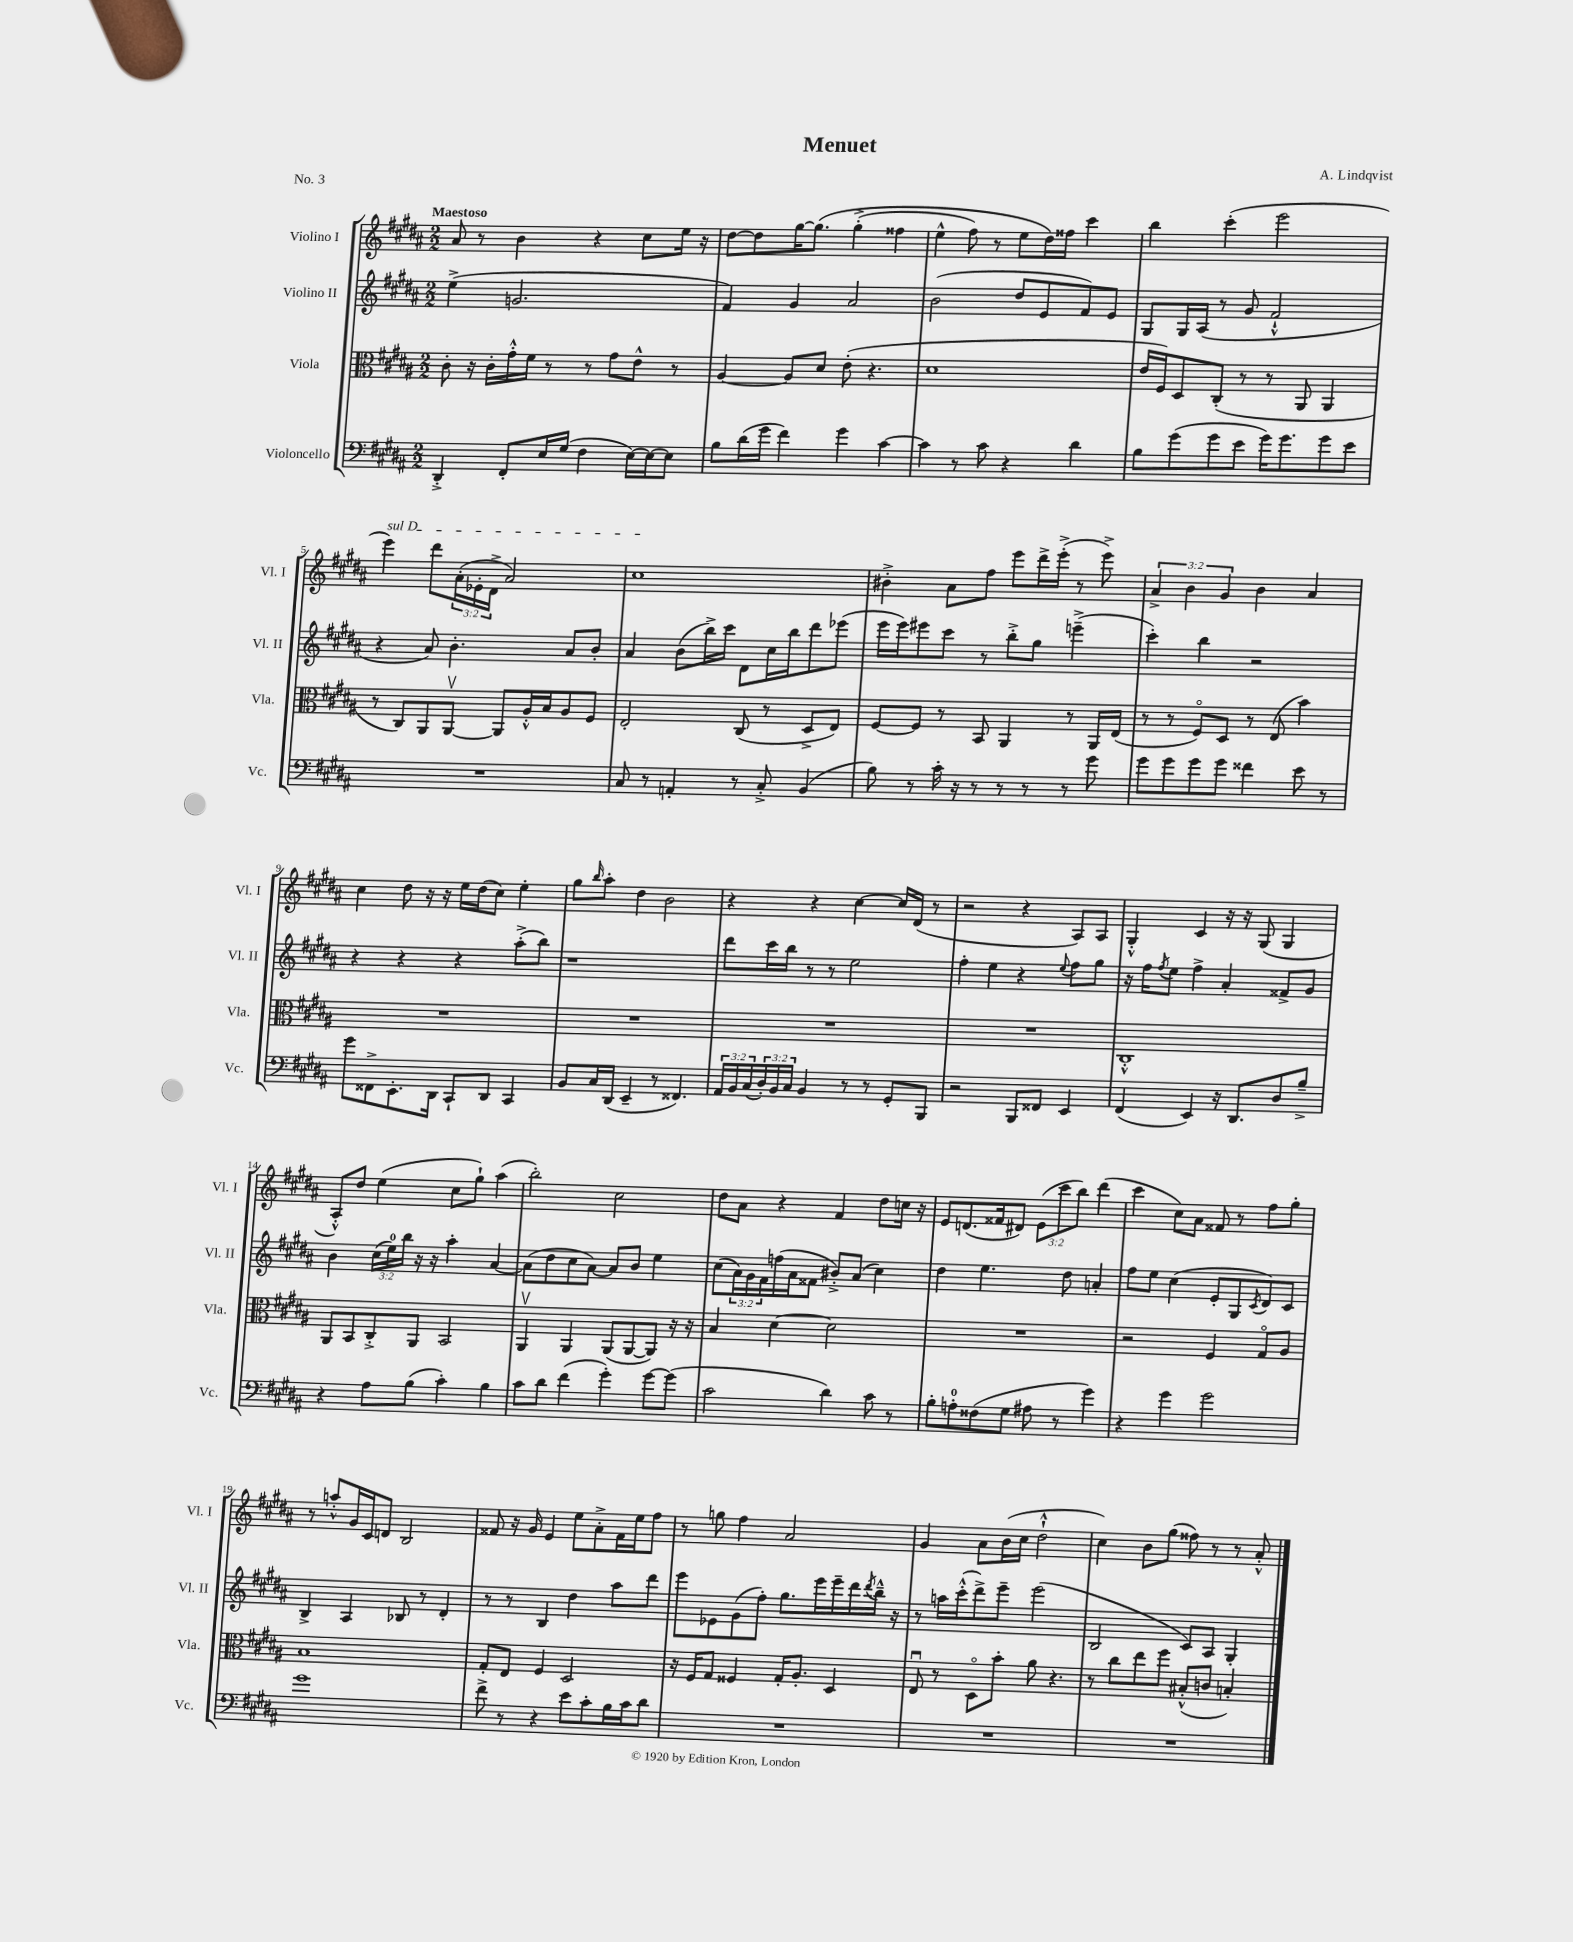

**kern	**kern	**kern	**kern
*part4	*part3	*part2	*part1
*staff4	*staff3	*staff2	*staff1
*I"Violoncello	*I"Viola	*I"Violino II	*I"Violino I
*I'Vc.	*I'Vla.	*I'Vl. II	*I'Vl. I
*clefF4	*clefC3	*clefG2	*clefG2
*k[f#c#g#d#a#]	*k[f#c#g#d#a#]	*k[f#c#g#d#a#]	*k[f#c#g#d#a#]
*M2/2	*M2/2	*M2/2	*M2/2
=1	=1	=1	=1
!	!	!	!LO:TX:a:B:t=Maestoso
4DD#'^/	8c#'\	(4ee^\	8a#/
.	16r	.	8r
.	16c#'\LL	.	.
8FF#'/L	16g#'^^\	2.gn/	4b\
.	16f#\JJ	.	.
16E/L	8r	.	.
(16G#/JJ	.	.	.
4F#\	8r	.	4r
.	8g#\L	.	.
[16E\LL)	8e^^\J	.	8cc#\L
16E\J_	.	.	.
8E\J]	8r	.	16ee\Jk
.	.	.	16r
=2	=2	=2	=2
8B\L	[4A#/	4f#/)	[8dd#\L
(16d#\L	.	.	8dd#\]
16g#\JJ	.	.	.
4f#\)	8A#/L]	4g#/	[16gg#\K
.	.	.	(8.gg#\J]
.	8d#/J	.	.
4g#\	(8e'\	2a#/	(4gg#'^\
.	4.r	.	.
[4c#\	.	.	4ff##X\
=3	=3	=3	=3
4c#\]	1d#	(2b\	4ee^^\
8r	.	.	8ff#\)
8c#\	.	.	8r
4r	.	8dd#/L	8ee\L
.	.	8e/	16dd#\L)
.	.	.	16ff##X\JJ
4d#\	.	8f#/)	4ccc#\
.	.	8e/J	.
=4	=4	=4	=4
8B\L	16e/LL	8G#/L	4bb\
.	16F#/J)	.	.
(8g#\	8D#/	16G#/L	.
.	.	(16A#/JJ	.
8g#\	(8C#'/J	8r	(4ccc#'\
8e\J	8r	8g#/	.
16g#\KL)	8r	2f#`^^/	2eee\
8.g#\	.	.	.
.	8AA#/	.	.
8g#\	4AA#/	.	.
8e\J	.	.	.
!!LO:LB:g=z
=5	=5	=5	=5
!	!	!	!LO:TX:a:i:t=sul D
1r	8r	4r	4eee\)
.	8C#/L)	.	.
.	8AA#/	8a#/)	8ddd#\L
.	[8AA#v/J	4.b'\	(24a#'\L
.	.	.	24e-X'\
.	.	.	24d#^\JJ
.	8AA#/L]	.	2a#/)
.	16A#'^^/L	.	.
.	16B/J	.	.
.	8A#/	8a#/L	.
.	8F#/J	8b'/J	.
=6	=6	=6	=6
8C#/	2E'/	4a#/	1cc#
8r	.	.	.
4AAn'/	.	(8b\L	.
.	.	16bb^\L)	.
.	.	16ccc#\JJ	.
8r	(8C#/	8d#\L	.
8C#'^/	8r	16cc#\L	.
.	.	16bb\J	.
(4BB/	8D#^/L	8ddd#\	.
.	8E/J)	(8eee-X\J	.
=7	=7	=7	=7
8B\)	[8F#/L	16eee\LL	4b#X'^\
.	.	16eee\J)	.
8r	8F#/J]	8eee#X\	.
16c#'\	8r	8ccc#\J	8a#\L
16r	.	.	.
8r	8BB/	8r	8ff#\J
8r	4AA#/	8bb'^\L	8eee\L
8r	.	8gg#\J	16ddd#^\L
.	.	.	(16eee'^\JJ
8r	8r	(4eeen~^\	8r
8g#\	16AA#/LL	.	8eee^\)
.	(16E/JJ	.	.
=8	=8	=8	=8
8g#\L	8r	4ccc#'\)	6a#^/
8g#\	8r	.	.
.	.	.	6b\
8g#\	8F#/L)	4bb\	.
.	.	.	6g#/
8g#\J	8D#/J	.	.
4f##X\	8r	2r	4b\
.	(8E/	.	.
8e\	4b\)	.	4a#/
8r	.	.	.
!!LO:LB:g=z
=9	=9	=9	=9
8g#\L	1r	4r	4cc#\
8FF##X^\	.	.	.
8.EE'\	.	4r	8dd#\
.	.	.	16r
16DD#\Jk	.	.	16r
8CC#`/L	.	4r	16ee\LL
.	.	.	(16dd#\J
8DD#/J	.	.	8cc#\J)
4CC#/	.	(8aa#'^\L	4ee'\
.	.	8bb\J)	.
=10	=10	=10	=10
8BB/L	1r	1r	8gg#\L
.	.	.	16qqbb/
16C#/L	.	.	8aa#'\J
(16DD#/JJ	.	.	.
4EE~/	.	.	4dd#\
8r	.	.	2b\
4.FF##X/)	.	.	.
=11	=11	=11	=11
24AA#/LL	1r	8ddd#\L	4r
24BB/	.	.	.
(24C#/	.	.	.
24D#'/)	.	16ccc#\L	.
24BB/	.	.	.
.	.	16bb\JJ	.
24C#/JJ	.	.	.
4BB/	.	8r	4r
.	.	8r	.
8r	.	2ee\	[4cc#\
8r	.	.	.
8GG#'/L	.	.	16cc#/LL]
.	.	.	(16d#/JJ
8BBB/J	.	.	8r
=12	=12	=12	=12
2r	1r	4ff#'\	2r
.	.	4ee\	.
8BBB/L	.	4r	4r
8FF##X/J	.	.	.
.	.	8qqee/	.
4EE/	.	8ff#\L	8A#/L)
.	.	8gg#\J	8A#/J
=13	=13	=13	=13
(4FF#/	1C#'^^	16r	4G#'^^/
.	.	16ff#\KL	.
.	.	8qff#/	.
.	.	8ee\J	.
4EE/)	.	4ff#^\	4c#/
16r	.	4a#'/	16r
8.DD#/L	.	.	16r
.	.	.	(8G#/
8D#/	.	8f##X^/L	4G#/
8B~^/J	.	8g#/J	.
!!LO:LB:g=z
=14	=14	=14	=14
4r	8AA#/L	4b\	8A#'^^/L)
.	8BB/	.	8dd#/J
8A#\L	8C#'^/	(24cc#\LL	(4ee\
.	.	24ee\)	.
.	.	24bb\JJ	.
(8B\J	8AA#/J	16r	.
.	.	16r	.
4c#'\)	2BB/	4aa#'\	8cc#\L
.	.	.	8gg#`\J)
4B\	.	[4a#/	(4aa#\
=15	=15	=15	=15
8c#\L	4AA#v/	(8a#\L]	2bb'\)
8d#\J	.	8dd#\	.
(4f#\	4AA#/	8cc#\	.
.	.	[8a#\J)	.
4g#'\)	(8AA#/L	8a#/L]	2cc#\
.	[8AA#/	8b/J	.
[8g#\L	8AA#/J])	4ee\	.
(8g#\J]	16r	.	.
.	16r	.	.
=16	=16	=16	=16
2c#\	4B/	(8cc#\L	8dd#\L
.	.	24a#\L)	8a#\J
.	.	24g#\	.
.	.	24f#\	.
.	[4d#\	(16ffn\	4r
.	.	16a#\J	.
.	.	8f##X\J	.
4d#\)	2d#\]	8b#X'^/L)	4f#/
.	.	(8a#/J	.
8c#\	.	4cc#\)	8dd#\L
8r	.	.	16ccn\Jk
.	.	.	16r
=17	=17	=17	=17
8B'\L	1r	4dd#\	8e/L
8An'\	.	.	(8.dn/
(8F##X\	.	4.ee\	.
.	.	.	16f##X/k
8G#\J	.	.	8d#X/J)
8A#X\	.	.	(12e\L
.	.	.	12ccc#\
8r	.	8dd#\	.
.	.	.	12bb\J)
4g#\)	.	4an'/	(4ddd#\
=18	=18	=18	=18
4r	2r	8ff#\L	4ccc#\
.	.	8ee\J	.
4g#\	.	(4cc#\	8cc#\L)
.	.	.	8a#\J
2g#\	4F#/	8e'/L	8f##X/
.	.	8G#/	8r
.	.	8qc#/	.
.	8G#/L	8d#/)	8ff#\L
.	8A#/J	8c#/J	8gg#'\J
!!LO:LB:g=z
=19	=19	=19	=19
1g#	1B	4B^/	8r
.	.	.	8aan'^^/L
.	.	4A#/	16g#/L
.	.	.	16c#/J
.	.	.	8dn/J
.	.	8B-X/	2B/
.	.	8r	.
.	.	4d#'/	.
=20	=20	=20	=20
8f#^\	8G#'/L	8r	8f##X/
8r	8E/J	8r	16r
.	.	.	16g#/
4r	4F#/	4B/	4e/
8e\L	2D#/	4dd#\	8ee\L
8c#'\	.	.	8a#'^\
16B\L	.	8aa#\L	16f##\L
16c#\J	.	.	16ee\J
8d#\J	.	8ddd#\J	8ff#\J
=21	=21	=21	=21
1r	16r	8eee\L	8r
.	16F#/KL	.	.
.	8G#/J	8e-X\	8ggn\
.	4F##X/	(8g#\	4ff#\
.	.	8ff#'\J)	.
.	16G#'/KL	8.gg#\L	2a#/
.	8.A#'/J	.	.
.	.	16eee\L	.
.	4D#/	16eee~\	.
.	.	16ddd#\	.
.	.	8qddd#/	.
.	.	16bb~^^\JJ	.
.	.	16r	.
=22	=22	=22	=22
1r	8Eu/	8r	4g#/
.	8r	16aan\LL	.
.	.	(16ccc#'^^\J	.
.	8D#\L	8ddd#^\)	8a#\L
.	8b'\J	8eee~\J	(16b\L
.	.	.	16cc#\JJ
.	8a#\	(2eee\	2dd#`^^\
.	4.r	.	.
=23	=23	=23	=23
1r	8r	2B/	4cc#\)
.	8cc#\L	.	.
.	8ee\	.	8b\L
.	8ff#\J	.	(8gg#\J
.	(8B#X'^^/L	8c#/L)	8ff##X\)
.	8cn/J	8A#/J	8r
.	4Bn'/)	4G#'/	8r
.	.	.	8a#'^^/
==	==	==	==
*-	*-	*-	*-
